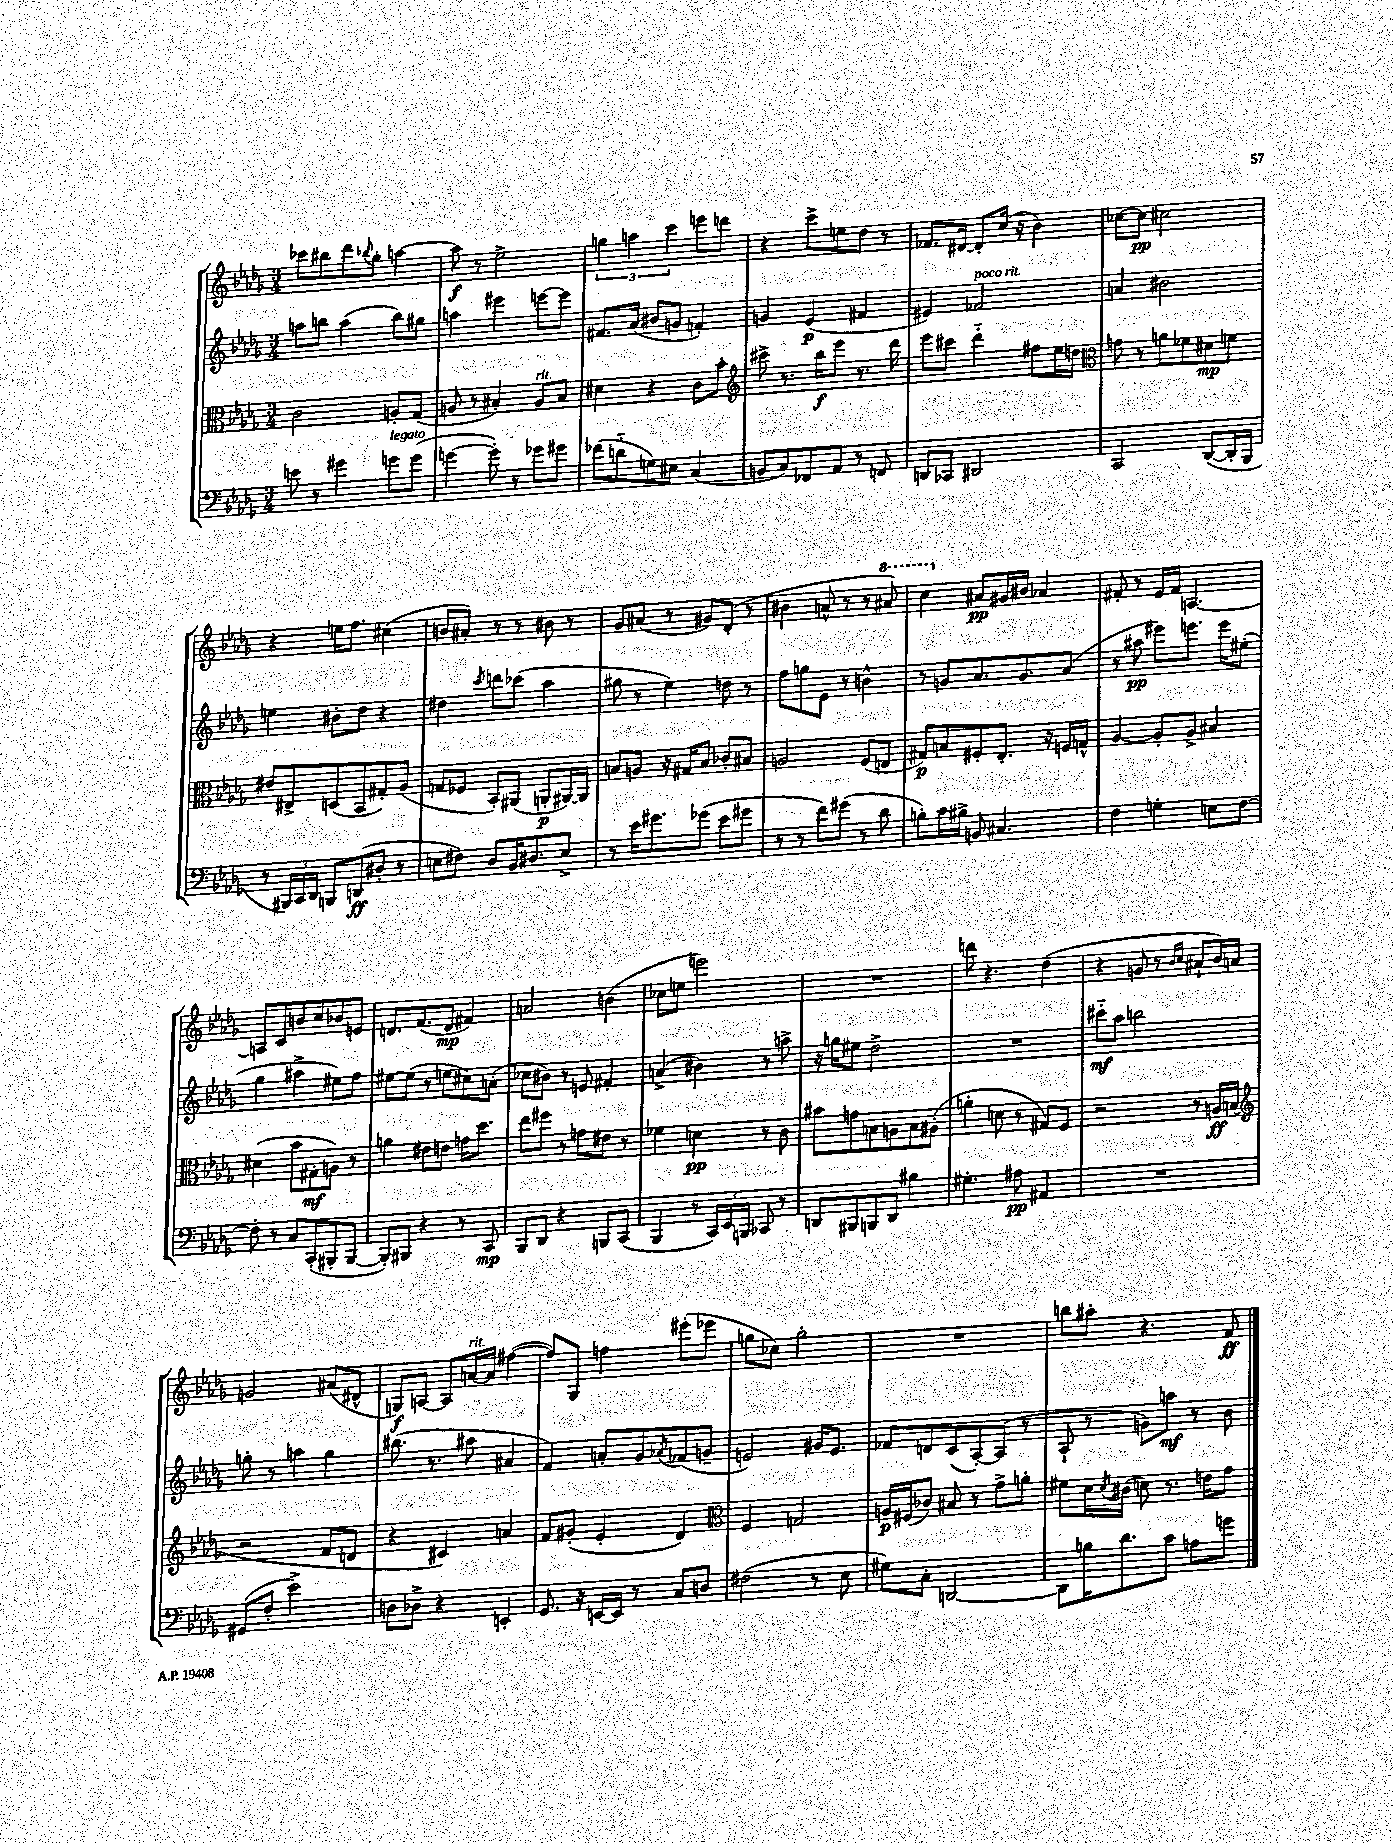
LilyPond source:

<<
\new StaffGroup <<
\new Staff = "s0" {
    \clef treble \key des \major \numericTimeSignature \time 3/4
    ces'''8 bis''8 des'''8 \appoggiatura { bes''8 } ges''8-. a''4~ |
    a''8\f r8 ees''2-> |
    \tuplet 3/2 { g''4 a''4 c'''4 } e'''8 d'''8 |
    r4 c'''8-> e''8 des''8 r8 |
    fes'8. dis'16~ dis'8-. c''16( r16 bes'4) |
    ces''8~ ces''8\pp cis''2 |
    r4 e''16 f''8. cis''4( |
    b'8 ais'8-.) r8 r8 bis'8 r8 |
    ges'8 ais'8( r8 gis'8) des'8-.( r8 |
    bis'4 a'8-^ r8 r8 \ottava #1 ais''8) |
    c'''4 \ottava #0 ais'8\pp gis'16 bis'16 aes'4 |
    fis'8-. r8 ees'16 fis'16 a4.~ |
    a8 c'8 b'8 c''8 bes'8 e'8 |
    d'8. f'8.( d'8\mp fis'4) |
    a'2 b'4( |
    ces''8 e''8 e'''2) |
    R2. |
    d'''8 r4. des''4( |
    r4 g'8 r8 \grace { bes'16 c''16 } ais'8-! bes'16) a'16 |
    g'2 ais'8( dis'8-^ |
    g8\f) a8~ a8 a'16~^\markup { \italic "rit." } a'16 fis''4~( |
    fis''8) ges8 f''4 eis'''8-.( ees'''8 |
    g''8 ces''8) g''2-. |
    R2. |
    b''8 ais''8-. r4. f'8\ff \bar "|." |
}
\new Staff = "s1" {
    \clef treble \key des \major \numericTimeSignature \time 3/4
    a''8 b''8 a''4( b''8) gis''8 |
    a''4 eis'''4 e'''8~ e'''8 |
    fis'8. aes'16( bis'8 g'8 f'4-.) |
    g'4 ees'4\p( fis'4 |
    eis'4) fes'2^\markup { \italic "poco rit." } |
    a'4 bis'2 |
    e''4 bis'8-. des''8 r4 |
    dis''4 \acciaccatura { c'''8 } d'''8 ces'''8( aes''4 |
    gis''8 r8 ees''4) d''8 r8 |
    f''8 g''8 ees'8 r8 b'4-^ |
    r8 g'8 aes'8. g'8. aes'8( |
    r8 ais''8\pp eis'''8) e'''8. e'''16 eis''8-.( |
    ges''4 ais''4-> eis''8) f''8 |
    eis''8~ eis''8( r8 e''8 cis''8) a'8-.( |
    ces''8 bis'8) r8 e'8 fis'4-. |
    a'4->( bis'4) r8 a''8-> |
    r16 g''16 eis''8 des''2-> |
    R2. |
    cis'''8-_\mf aes''8 b''2 |
    g''8-. r8 a''4 g''4 |
    bis''8.( r8. ais''8 ais'4 |
    f'4) a'8-. ges'8 \acciaccatura { aes'8 } fes'8( g'8-- |
    e'2) gis'16 e'8. |
    fes'8 d'8 c'8( aes8~-.) aes8( r8 |
    aes8-! r8 g'8) a''8\mf r8 bes'8 \bar "|." |
}
\new Staff = "s2" {
    \clef alto \key des \major \numericTimeSignature \time 3/4
    c'2 a8-. ges8( |
    a8 r8 bis4-.) a8^\markup { \italic "rit." } bis8 |
    dis'4 r4 c'8 bes'8-. |
    \clef treble cis'''8-> r8. bes''16\f ees'''8 r8. des'''16 |
    ees'''8 cis'''8 des'''4-_ fis''8 ees''16 d''16 |
    \clef alto g'8 r8 a'8 fes'8 dis'8\mp f'8 |
    eis'8 eis8-> d8( bes,8 gis8-.) aes8( |
    g8 fes8 bes,8-.) ais,8( a,8-.\p ais,16~) ais,16 |
    b8 a8 r16 gis16 b8 ces'8-. bis8 |
    a2 f8( e8 |
    gis8\p) b8 fis8-. ees8.-. r16 f16 g16-^ |
    aes4~ aes8-. aes8-> bis4 |
    dis'4( bes'8 gis8-.\mf a8) r8 |
    a'4 eis'8 e'8 g'16 des''8. |
    ees''8 fis''8 r8 g'8 eis'8 r8 |
    fes'4 d'4\pp r8 c'8 |
    bis'8 g'8 b8 a8 b8 ais8-.( |
    a'4-. d'8 r8 gis8) f8 |
    r2 r8 a16\ff b16( |
    \clef treble r2 f'8 d'8 |
    r4 cis'4) a'4 |
    f'8 gis'8-.( ees'4-. des'4) |
    \clef alto f4 g2 |
    a16\p fis16( ces'8) bis8 r8 ges'8-> a'8-. |
    fis'8 des'16 \acciaccatura { des'8 } cis'16( d'8) r8. e'16 ges'8 \bar "|." |
}
\new Staff = "s3" {
    \clef bass \key des \major \numericTimeSignature \time 3/4
    e'8 r8 gis'4 g'8^\markup { \italic "legato" } g'8( |
    g'4~ g'8-.) r8 ges'8 gis'8 |
    fes'8( d'8-_ g8) eis8 c4( |
    b,8 c8) fes,8 aes,8 r8 f,8 |
    d,8 ces,8 dis,2 |
    c,2 des,8~( des,16-. bes,,16 |
    r8 \tuplet 3/2 { bis,,16) c,16 des,16 } b,,8 d,8\ff( dis8-. r8 |
    e8 fis8) des8 bes,16 dis8. e8-> |
    r8 ees'16 gis'8. ges'8( ees'8 gis'8 |
    r8 r8 f'8) gis'8( r8 des'8 |
    b8-.) c'16 bis16-> b,8 cis4. |
    f4 g4-. e8 f8~ |
    f8-. r8 c8 c,8-.( bis,,8-. bis,,8~ |
    bis,,8-.) bis,,8 r4 r8 c,8\mp |
    bes,,8 des,8 r4 b,,8 c,8( |
    bes,,4 r8 \tuplet 3/2 { c,16) ees,16 b,,16 } ces,8 r8 |
    d,8 bis,,8 b,,8 d,8 bis4 |
    gis4.-. ais8\pp ais,4 |
    R2. |
    gis,8( f8-. ees'2->) |
    d8 des8-> r4 e,4-. |
    ges,8. r16 e,16~ e,16 r8 c8 d8 |
    fis2( r8 ees8 |
    gis8) c8-. d,2~ |
    d,8 b16 des'8. c'8 a8 g'8 \bar "|." |
}
>>
>>
\layout { \context { \Score \remove "Bar_number_engraver" } }
